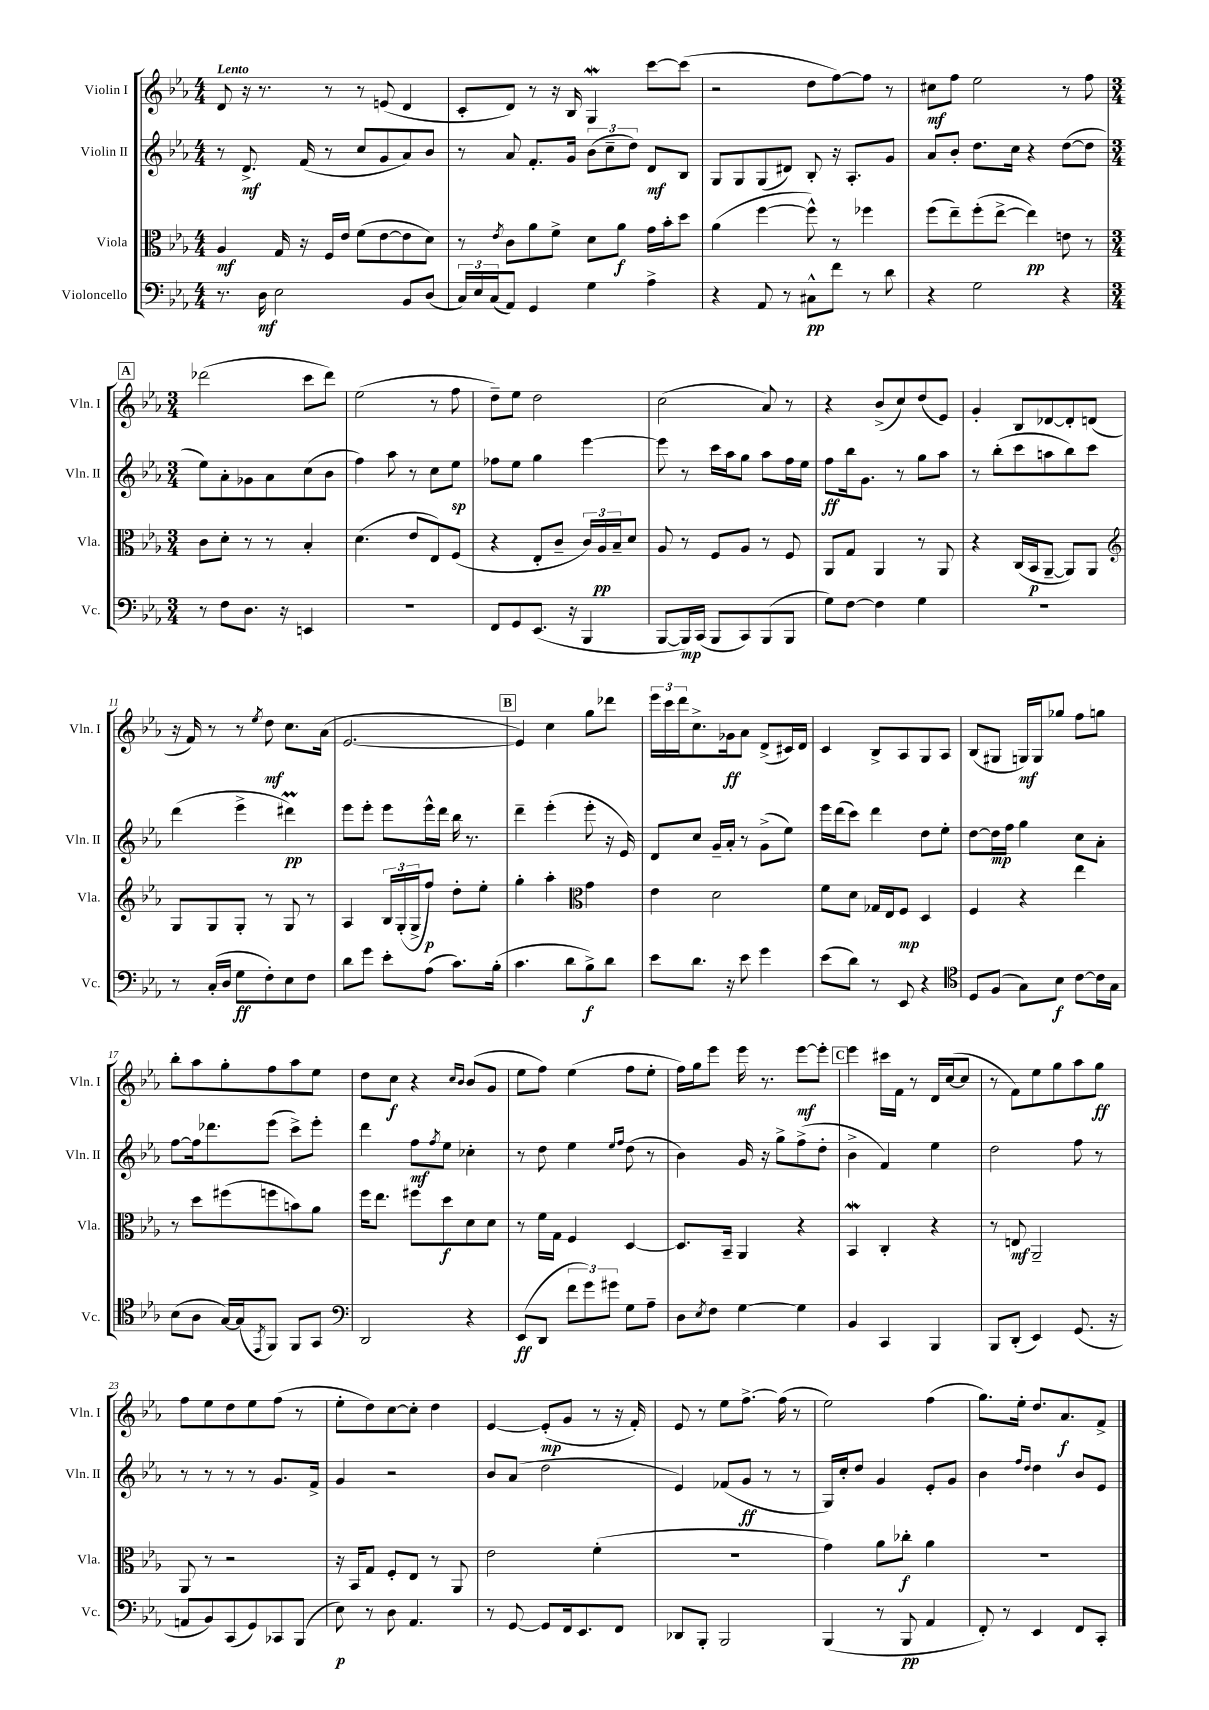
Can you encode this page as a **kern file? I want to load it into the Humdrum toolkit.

**kern	**kern	**kern	**kern
*staff4	*staff3	*staff2	*staff1
*clefF4	*clefC3	*clefG2	*clefG2
*k[b-e-a-]	*k[b-e-a-]	*k[b-e-a-]	*k[b-e-a-]
*M4/4	*M4/4	*M4/4	*M4/4
8.r	4A-/	8r	8d/
.	.	8.d^/	16r
16D\	.	.	8.r
2E-\	16G/	.	.
.	16r	(16f/	.
.	16F/LL	8r	8r
.	16e-/JJ	.	.
.	(8f\L	8cc/L	8r
.	[8e-\	8g/	(8e/
8BB-/L	8e-\]	8a-/)	4d/
(8D/J	8d\J)	8b-/J	.
=	=	=	=
24C/LL)	8r	8r	8c'/L
24E-/	.	.	.
(24C/J	.	.	.
.	8qe-/	.	.
8AA-/J)	8c\L	8a-/	8d/J)
4GG/	8a-\	8.f'/L	8r
.	8f^\J	.	16r
.	.	16g/Jk	16B-/
4G\	8d\L	(12b-\L	4G/
.	.	12cc~\	.
.	8a-\J	.	.
.	.	12dd\J)	.
4A-^\	16g\LL	8d/L	[8ccc\L
.	16b-'\J	.	.
.	8dd\J	8B-/J	(8ccc\]J
=	=	=	=
4r	(4a-\	8G/L	2r
.	.	8G/	.
8AA-/	[4ff\	(8G/	.
8r	.	8d#/J)	.
8C#^^\L	8ff^^\])	8B-'/	8dd\L
8f\J	8r	16r	[8ff\)
.	.	8.A-'/L	.
8r	4ff-\	.	8ff\]J
8d\	.	8g/J	8r
=	=	=	=
4r	(8ff\L	8a-/L	8cc#\L
.	8ee-~\)	8b-'/J	8ff\J
2G\	(8ff'\	8.dd\L	2ee-\
.	[8ee-^\J	.	.
.	.	16cc\Jk	.
.	4ee-\])	4r	.
4r	8e\	([8dd\L	8r
.	8r	8dd\]J	8ff\
=	=	=	=
*M3/4	*M3/4	*M3/4	*M3/4
8r	8c\L	8ee-\L)	(2ddd-\
8F\L	8d'\J	8a-'\	.
8.D\J	8r	8g-\	.
.	8r	8a-\	.
16r	.	.	.
4EE/	4B-'/	(8cc\	8ccc\L
.	.	8b-\J	8ddd-\J)
=	=	=	=
2.r	(4.d\	4ff\)	(2ee-\
.	.	8aa-\	.
.	8e-/L	8r	.
.	8E-/)	8cc\L	8r
.	(8F/J	8ee-\J	8ff\
=	=	=	=
8FF/L	4r	8ff-\L	8dd~\L)
8GG/	.	8ee-\J	8ee-\J
(8.EE-/J	8E-'/L	4gg\	2dd\
.	8c~/J	.	.
16r	.	.	.
4BBB-/	24c/LL)	[4eee-\	.
.	24A-/	.	.
.	24B-~/J	.	.
.	8d/J	.	.
=	=	=	=
[8BBB-/L	8A-/	8eee-\]	(2cc\
16BBB-/]L)	8r	8r	.
(16CC/JJ	.	.	.
8BBB-/L	8F/L	16ccc\LL	.
.	.	16aa-\J	.
8CC/)	8A-/J	8gg\J	.
(8BBB-/	8r	8aa-\L	8a-/)
8BBB-/J	8F/	16ff\L	8r
.	.	16ee-\JJ	.
=	=	=	=
8G\L)	8AA-/L	8ff\L	4r
[8F\J	8G/J	16bb-\k	.
.	.	8.g\J	.
4F\]	4AA-/	.	(8b-^/L
.	.	8r	8cc/)
4G\	8r	8gg\L	(8dd/
.	8AA-/	8aa-\J	8e-/J)
=	=	=	=
2.r	4r	8r	4g'/
.	.	(8bb-'\L	.
.	(16C/LL	8ccc\	8B-/L
.	16BB-/J	.	.
.	[8AA-~/J	8aa\	[8d-/
.	8AA-/]L)	8bb-\)	8d-'/]
.	8AA-/J	8ccc\J	(8d/J
=	=	=	=
*	*clefG2	*	*
8r	8G/L	(4ddd\	16r
.	.	.	16f/)
(16C'/LL	8G/	.	8r
16D/JJ	.	.	.
8G\L	8G'/J	4eee-^\	8r
.	.	.	8qee-/
8F'\)	8r	.	8dd\
8E-\	8G/	4ddd#\)	8.cc\L
8F\J	8r	.	.
.	.	.	(16a-\Jk
=	=	=	=
8d\L	4A-/	8eee-\L	[2.e-/
8g\J	.	8eee-'\J	.
8e-'\L	24B-/LL	8eee-\L	.
.	(24G'/	.	.
.	24G^/J	.	.
(8A-\J	8ff/J)	16eee-^^\L	.
.	.	16ddd\JJ	.
8.c\L)	8dd'\L	16bb-\	.
.	.	8.r	.
.	8ee-'\J	.	.
(16B-'\Jk	.	.	.
=	=	=	=
4.c\	4gg'\	4ddd~\	4e-/])
.	4aa-'\	(4eee-'\	4cc\
8d\L	.	.	.
*	*clefC3	*	*
8B-^\)	4g\	8eee-'\	8gg\L
8d\J	.	16r	8ddd-\J
.	.	16e-/)	.
=	=	=	=
8e-\L	4e-\	8d/L	24eee-\LL
.	.	.	24ccc\
.	.	.	24ddd\J
8.d\J	.	8cc/J	8.cc^\
.	2d\	16g~/LL	.
16r	.	16a-'/JJ	16g-\k
8e-\	.	8r	8a-\J
4g\	.	(8g^\L	(8d^/L
.	.	8ee-\J)	16c#/L)
.	.	.	16d/JJ
=	=	=	=
(8e-\L	8f\L	16eee-\LL	4c/
.	.	(16ddd\J	.
8d\J)	8d\J	8ccc\J)	.
8r	16G-/LL	4ddd\	8B-^/L
.	16E-/J	.	.
8EE-/	8F/J	.	8A-/
4r	4D/	8dd\L	8G/
.	.	8ee-'\J	8A-/J
=	=	=	=
*clefC4	*	*	*
8D/L	4F/	[8dd\L	(8B-/L
(8F/J	.	16dd\]L	8G#/J
.	.	16ff\JJ	.
8G\L)	4r	4gg\	16G/LL)
.	.	.	16G/J
8B-\J	.	.	8gg-/J
[8c\L	4ee-\	8cc\L	8ff\L
16c\]L	.	8a-'\J	8gg\J
16G\JJ	.	.	.
=	=	=	=
(8B-\L	8r	[8ff\L	8bb-'\L
8A-\J	8dd\L	16ff\]k	8aa-\
.	.	8.ddd-\	.
[16G/LL)	(8ff#\	.	8gg'\
(16G/]J	.	.	.
8qEE-/	.	.	.
8FF/J)	8ff\	(8eee-\J	8ff\
8FF/L	8b\)	8ccc^\L)	8aa-\
8GG/J	8a-\J	8eee-'\J	8ee-\J
=	=	=	=
*clefF4	*	*	*
2DD/	16ff\LK	4ddd\	8dd\L
.	8.ee-\J	.	.
.	.	.	8cc\J
.	8ff#\L	8ff\L	4r
.	.	8qff/	.
.	8dd\	8ee-\J	.
.	.	.	16qqcc/LL
.	.	.	16qqb-/JJ
4r	8d\	4cc-'\	(8b-/L
.	8d\J	.	8g/J
=	=	=	=
(8EE-/L	8r	8r	8ee-\L
8DD/J	16f\LL	8dd\	8ff\J)
.	16G\JJ	.	.
12f\L	4F/	4ee-\	(4ee-\
12g\)	.	.	.
12g#\J	.	.	.
.	.	16qqee-/LL	.
.	.	16qqff/JJ	.
8G\L	[4D/	(8dd\	8ff\L
8A-~\J	.	8r	8ee-'\J
=	=	=	=
8D\L	8.D/]L	4b-\)	16ff\LL)
.	.	.	16gg\J
8qE-/	.	.	.
8F\J	.	.	8eee-\J
.	16BB-~/Jk	.	.
[4G\	4AA-/	16g/	16eee-\
.	.	16r	8.r
.	.	8gg^\L	.
4G\]	4r	(8ff^\	[8eee-\L
.	.	8dd'\J	8eee-'\]J
=	=	=	=
4BB-/	4BB-/	4b-^\	4eee-\
4CC/	4C'/	4f/)	16ccc#\LL
.	.	.	16f\JJ
.	.	.	8r
4BBB-/	4r	4ee-\	16d/LL
.	.	.	([16cc/J
.	.	.	8cc/]J
=	=	=	=
8BBB-/L	8r	2dd\	8r
(8DD'/J	8E/	.	8f\L)
4EE-/)	2AA-~/	.	8ee-\
.	.	.	8gg\
(8.GG/	.	8ff\	8aa-\
.	.	8r	8gg\J
16r	.	.	.
=	=	=	=
8AA/L	8AA-/	8r	8ff\L
8BB-/)	8r	8r	8ee-\
(8CC/	2r	8r	8dd\
8GG/)	.	8r	8ee-\
8CC-/	.	8.g/L	(8ff\J
(8BBB-/J	.	.	8r
.	.	16f^/Jk	.
=	=	=	=
8E-\)	16r	4g/	8ee-'\L
.	16BB-/LK	.	.
8r	8G/J	.	8dd\)
8D\	8F'/L	2r	[8cc\
4.AA-/	8E-/J	.	8cc'\]J
.	8r	.	4dd\
.	8AA-/	.	.
=	=	=	=
8r	2e-\	8b-/L	[4e-/
[8GG/	.	(8a-/J	.
8GG/]L	.	2dd\	(8e-'/]L
16FF/k	.	.	8g/J
8.EE-/	.	.	.
.	(4f'\	.	8r
8FF/J	.	.	16r
.	.	.	16f'/)
=	=	=	=
8DD-/L	2.r	4e-/)	8e-/
8BBB-'/J	.	.	8r
2BBB-/	.	(8f-/L	8ee-\L
.	.	8g/J	[8.ff^\J
.	.	8r	.
.	.	.	(16ff\]
.	.	8r	8r
=	=	=	=
(4BBB-/	4g\)	16G/LL)	2ee-\)
.	.	16cc'/J	.
.	.	8dd/J	.
8r	8a-\L	4g/	.
8BBB-/	8cc-'\J	.	.
4AA-/	4a-\	8e-'/L	(4ff\
.	.	8g/J	.
=	=	=	=
8FF'/)	2.r	4b-\	8.gg\L)
8r	.	.	.
.	.	.	16ee-'\Jk
.	.	16qqff/LL	.
.	.	16qqdd/JJ	.
4EE-/	.	4dd\	8.dd/L
.	.	.	8.a-/
8FF/L	.	8b-/L	.
8CC'/J	.	8e-/J	8f^/J
==	==	==	==
*-	*-	*-	*-
